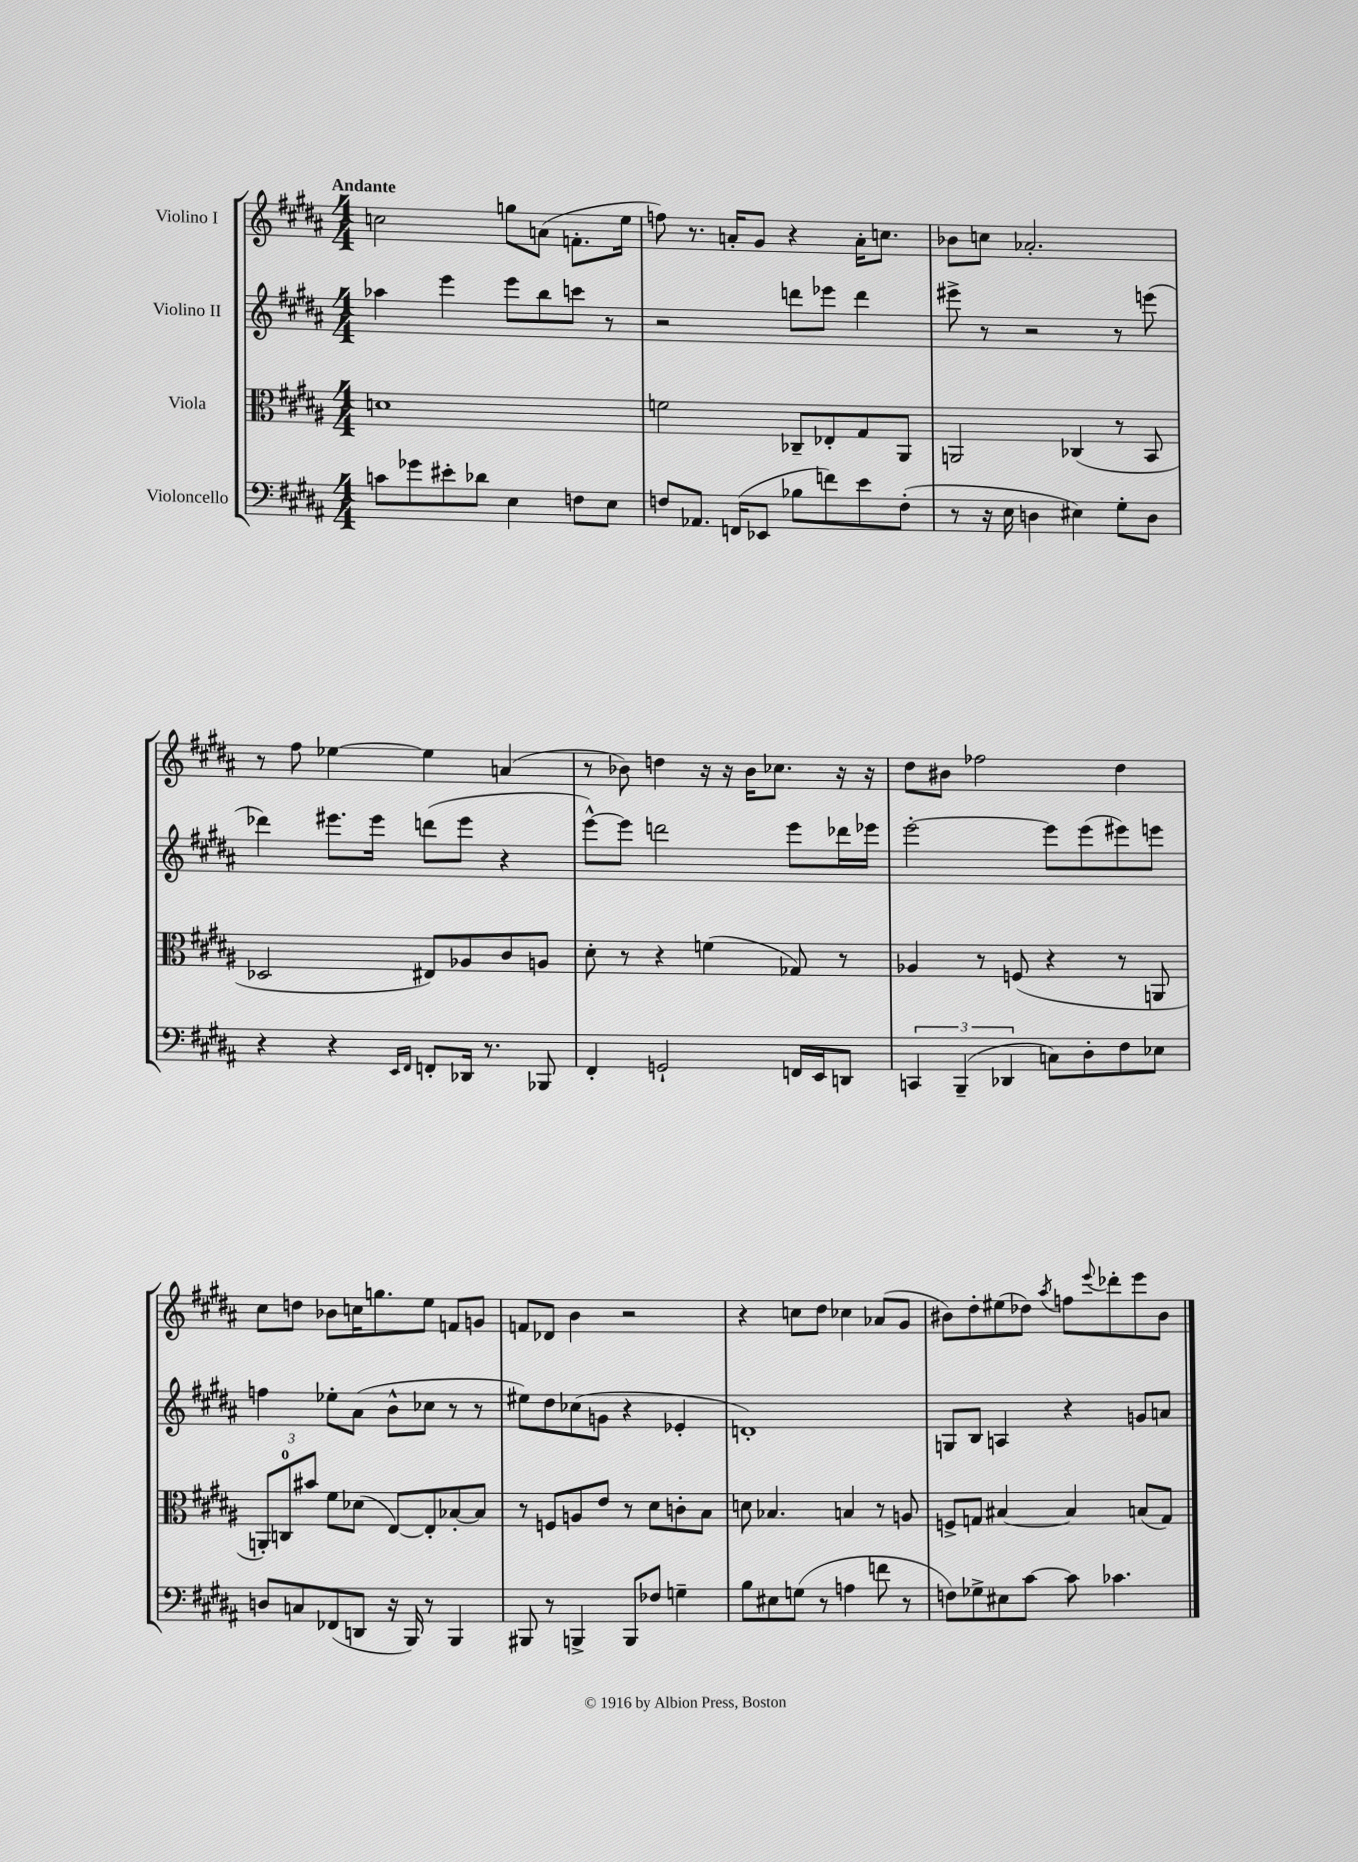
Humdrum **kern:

**kern	**kern	**kern	**kern
*staff4	*staff3	*staff2	*staff1
*clefF4	*clefC3	*clefG2	*clefG2
*k[f#c#g#d#a#]	*k[f#c#g#d#a#]	*k[f#c#g#d#a#]	*k[f#c#g#d#a#]
*M4/4	*M4/4	*M4/4	*M4/4
8c	1d	4aa-	2cc
8g-	.	.	.
8e#'	.	4eee	.
8d-	.	.	.
4E	.	8eee	8gg
.	.	8bb	(8a
8F	.	8ccc	8.f'
8E	.	8r	.
.	.	.	16ee
=	=	=	=
8F	2f	2r	8ff)
8.AA-	.	.	8.r
(16FF	.	.	16a'
8EE-	.	.	8g#
8B-	8C-~	8ddd	4r
8f)	8E-'	8eee-	.
8e	8G#	4ddd	16a'
.	.	.	8.cc
(8F'	8AA#	.	.
=	=	=	=
8r	2AA	8eee#^	8b-
16r	.	8r	8cc
16E	.	.	.
4D	.	2r	2.a-'
4E#)	(4C-	.	.
8G#'	8r	8r	.
8D	8BB	(8eee	.
=	=	=	=
4r	2D-	4ddd-)	8r
.	.	.	8ff#
4r	.	8.eee#	[4ee-
.	.	16eee#	.
16qqEE	.	.	.
16qqFF#	.	.	.
8FF'	8E#)	(8ddd	4ee-]
16DD-	8A-	8eee#	.
8.r	.	.	.
.	8c#	4r	(4a
8BBB-	8A	.	.
=	=	=	=
4FF#'	8d#'	[8eee^^)	8r
.	8r	8eee]	8b-)
2GG`	4r	2ddd	4dd
.	(4f	.	16r
.	.	.	16r
.	.	.	16b-
.	.	.	8.cc-
16FF	8G-)	8eee	.
16EE	.	.	.
8DD	8r	16ddd-	16r
.	.	16eee-	16r
=	=	=	=
6CC	4A-	[2eee'	8dd#
.	.	.	8b#
(6BBB~	.	.	.
.	8r	.	2ff-
6DD-	.	.	.
.	(8F	.	.
8C)	4r	8eee]	.
8D#'	.	(8eee	.
8F#	8r	8eee#)	4dd#
8E-	8AA	8eee	.
=	=	=	=
8D	12AA')	4ff	8cc#
.	12C	.	.
8C	.	.	8dd
.	12b#	.	.
(8FF-	8f#	8ee-'	8b-
8DD	(8d-	(8a#	16cc
.	.	.	8.gg
16r	[8E)	8b^^	.
16BBB)	.	.	.
8r	8E']	8cc-	8ee
4BBB	[8B-'	8r	8f
.	8B-]	8r	8g
=	=	=	=
8BBB#	8r	8ee#)	8f
8r	8F	8dd#	8d-
4BBB^	8A	(8cc-	4b
.	8e	8g	.
8BBB	8r	4r	2r
8F-	8d#	.	.
4G~	8c'	4e-'	.
.	8B	.	.
=	=	=	=
8B	8d	1d')	4r
8E#	4.B-	.	.
(8G	.	.	8cc
8r	.	.	8dd#
4A	4B	.	4cc-
8f	8r	.	(8a-
8r	8A	.	8g#
=	=	=	=
8F)	8F^	8G	8b#)
8G-^	8G	8B	8dd#'
8E#	[4B#	4A	(8ee#
[8c#	.	.	8dd-)
.	.	.	8qaa#
8c#]	4B#]	4r	8ff
.	.	.	8qqeee
4.c-	.	.	8ddd-'
.	(8B	8g	8eee
.	8G)	8a	8b#
==	==	==	==
*-	*-	*-	*-
